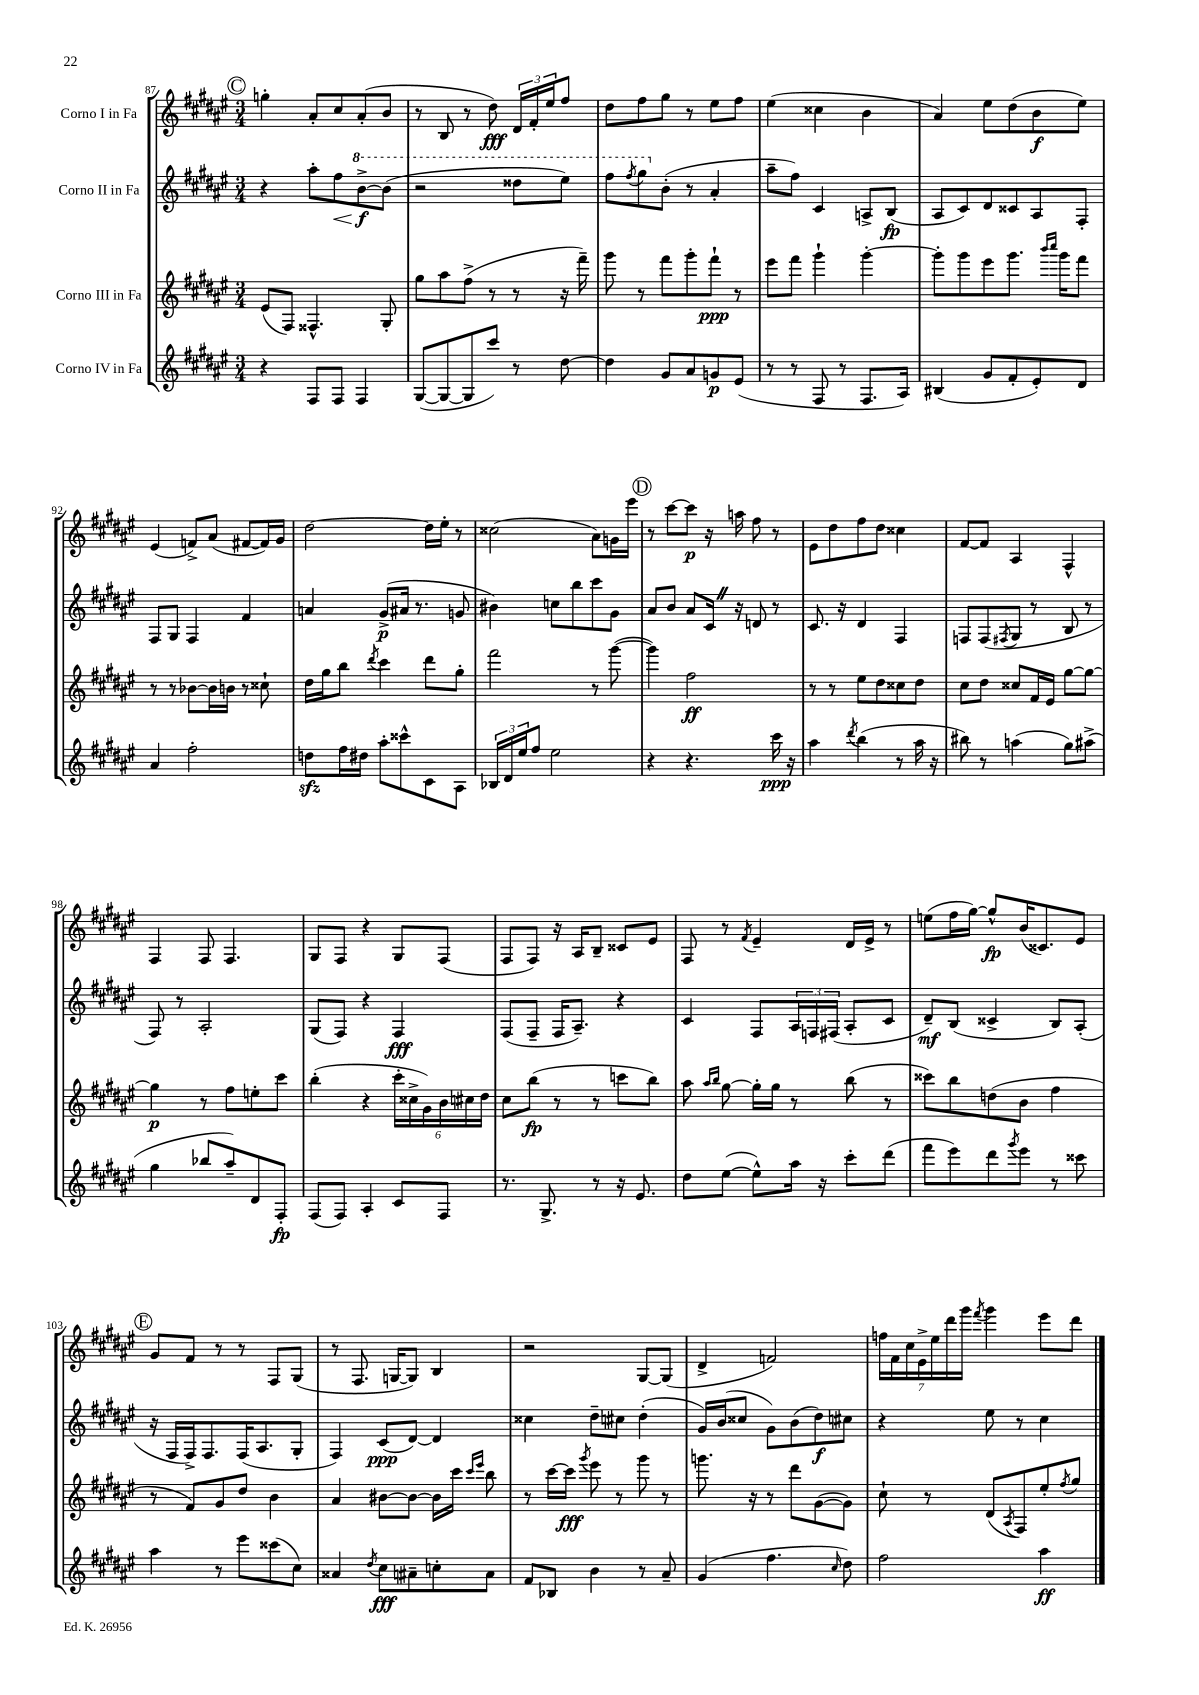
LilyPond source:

<<
\new StaffGroup <<
\new Staff = "s0" \with { instrumentName = "Corno I in Fa" } {
    \clef treble \key fis \major \numericTimeSignature \time 3/4
    \mark \markup { \circle "C" } g''4-. ais'8-. cis''8 ais'8-.( b'8 |
    r8 b8 r8 dis''8\fff) \tuplet 3/2 { dis'16 fis'16-. eis''16 } fis''8 |
    dis''8 fis''8 gis''8 r8 eis''8 fis''8 |
    eis''4( cisis''4 b'4 |
    ais'4) eis''8 dis''8( b'8\f eis''8) |
    eis'4( f'8->) ais'8( fis'8~ fis'16) gis'16 |
    dis''2~ dis''16 eis''16-. r8 |
    cisis''2( ais'8) g'16 eis'''16 |
    \mark \markup { \circle "D" } r8 cis'''8~ cis'''8\p r16 a''16 fis''8 r8 |
    eis'8 dis''8 fis''8 dis''8 cisis''4 |
    fis'8~ fis'8 ais4 fis4-^ |
    fis4 fis8 fis4. |
    gis8 fis8 r4 gis8 fis8( |
    fis8 fis8) r16 ais16 b8-- cisis'8 eis'8 |
    fis8 r8 \acciaccatura { fis'8 } eis'4-- dis'16 eis'16-> r8 |
    e''8( fis''16 gis''16~) gis''8-^\fp b'16( cisis'8.) eis'8 |
    \mark \markup { \circle "E" } gis'8 fis'8 r8 r8 fis8 gis8( |
    r8 fis8. g16~ g8) b4 |
    r2 gis8~ gis8( |
    dis'4-> f'2) |
    \tuplet 7/4 { f''16 fis'16 cis''16 eis'16-> eis''16 dis'''16 gis'''16 } \acciaccatura { fis'''8 } gis'''4 eis'''8 dis'''8 \bar "|." |
}
\new Staff = "s1" \with { instrumentName = "Corno II in Fa" } {
    \clef treble \key fis \major \numericTimeSignature \time 3/4
    \mark \markup { \circle "C" } r4 ais''8-. fis''8\< \ottava #1 b''8~->\f\! b''8( |
    r2 disis'''8 eis'''8) |
    fis'''8 \acciaccatura { fis'''8 } gis'''8 \ottava #0 b'8-.( r8 ais'4-. |
    ais''8-- fis''8) cis'4 a8-> b8\fp( |
    ais8 cis'8) dis'8 cisis'8 ais8 fis8-. |
    fis8 gis8 fis4 fis'4 |
    a'4 gis'8->\p( ais'16 r8. g'8 |
    bis'4) c''8 b''8 cis'''8 gis'8 |
    \mark \markup { \circle "D" } ais'8 b'8 ais'8 cis'16 \once \override BreathingSign.text = \markup { \musicglyph "scripts.caesura.straight" } \breathe r16 d'8 r8 |
    cis'8. r16 dis'4 fis4 |
    f8 f8( \acciaccatura { fis8 } gis8 r8 b8 r8 |
    fis8) r8 ais2-. |
    gis8( fis8) r4 fis4\fff |
    fis8( fis8-- fis16 ais8.--) r4 |
    cis'4 fis8 \tuplet 3/2 { ais16 f16 fis16( } ais8-. cis'8 |
    dis'8--\mf) b8( cisis'4-> b8) ais8-.( |
    \mark \markup { \circle "E" } r16 fis16 fis16->) fis8. fis16( ais8. gis8-. |
    fis4) cis'8\ppp( dis'8~) dis'4 |
    cisis''4 dis''8-- cis''8 dis''4-.( |
    gis'16) b'16( cisis''8 gis'8) b'8( dis''8\f) cis''8 |
    r4 eis''8 r8 cis''4 \bar "|." |
}
\new Staff = "s2" \with { instrumentName = "Corno III in Fa" } {
    \clef treble \key fis \major \numericTimeSignature \time 3/4
    \mark \markup { \circle "C" } eis'8( fis8) fisis4.-^ gis8-. |
    gis''8 ais''8 fis''8->( r8 r8 r16 fis'''16--) |
    gis'''8 r8 fis'''8 gis'''8-. fis'''8-!\ppp r8 |
    eis'''8 fis'''8 gis'''4-! gis'''4~-. |
    gis'''8-. gis'''8 eis'''8 gis'''8. \grace { b'''16 cis''''16 } gis'''16 fis'''8 |
    r8 r8 bes'8~ bes'16 b'16 r8 cisis''8-! |
    dis''16 gis''16 b''8 \acciaccatura { dis'''8 } cis'''4 dis'''8 gis''8-. |
    fis'''2 r8 gis'''8~( |
    \mark \markup { \circle "D" } gis'''4) fis''2\ff |
    r8 r8 eis''8 dis''8 cisis''8 dis''8 |
    cis''8 dis''8 cisis''8 fis'16 eis'16 gis''8~ gis''8~ |
    gis''4\p r8 fis''8 e''8-. cis'''8 |
    b''4-.( r4 \tuplet 6/4 { cis'''16-. cisis''16-> gis'16) b'16 cis''16 dis''16 } |
    cis''8 b''8\fp( r8 r8 c'''8 b''8) |
    ais''8 \grace { ais''16 b''16 } gis''8~ gis''16-. gis''16 r8 b''8( r8 |
    cisis'''8) b''8 d''8( b'8 fis''4 |
    \mark \markup { \circle "E" } r8 fis'8) gis'8 dis''8 b'4 |
    ais'4 bis'8~ bis'8~ bis'16 cis'''16 \grace { cis'''16 eis'''16 } b''8 |
    r8 cis'''16~ cis'''16\fff \acciaccatura { gis'''8 } eis'''8 r8 gis'''8 r8 |
    g'''8. r16 r8 dis'''8 gis'8~( gis'8) |
    cis''8-! r8 dis'8( \acciaccatura { ais8 } fis8) eis''8-. \acciaccatura { fis''8 } gis''8 \bar "|." |
}
\new Staff = "s3" \with { instrumentName = "Corno IV in Fa" } {
    \clef treble \key fis \major \numericTimeSignature \time 3/4
    \mark \markup { \circle "C" } r4 fis8 fis8 fis4 |
    gis8~( gis8~ gis8 cis'''8) r8 dis''8~ |
    dis''4 gis'8 ais'8 g'8\p eis'8( |
    r8 r8 fis8 r8 fis8. ais16) |
    bis4( gis'8 fis'8-. eis'8-.) dis'8 |
    ais'4 fis''2-. |
    d''8\sfz fis''16 dis''16 ais''8-. cisis'''8-^ cis'8 ais8 |
    \tuplet 3/2 { bes16 dis'16 eis''16 } fis''8 eis''2 |
    \mark \markup { \circle "D" } r4 r4. cis'''16\ppp r16 |
    ais''4 \acciaccatura { dis'''8 } b''4( r8 ais''16 r16 |
    bis''8) r8 a''4( gis''8) ais''8->( |
    gis''4 bes''8 ais''8--) dis'8 fis8-.\fp |
    fis8( fis8) ais4-. cis'8 fis8 |
    r8. gis8.-> r8 r16 eis'8. |
    dis''8 eis''8~( eis''8-^) ais''16 r16 cis'''8-. dis'''8( |
    fis'''8 eis'''8) dis'''8 \acciaccatura { gis'''8 } eis'''8 r8 cisis'''8 |
    \mark \markup { \circle "E" } ais''4 r8 eis'''8 cisis'''8( cis''8) |
    aisis'4 \acciaccatura { dis''8 } cis''8\fff ais'8-- c''8-. ais'8 |
    fis'8 bes8 b'4 r8 ais'8-- |
    gis'4( fis''4. \grace { cis''16 } dis''8) |
    fis''2 ais''4\ff \bar "|." |
}
>>
>>
\layout { \context { \Score currentBarNumber = #87 } }
